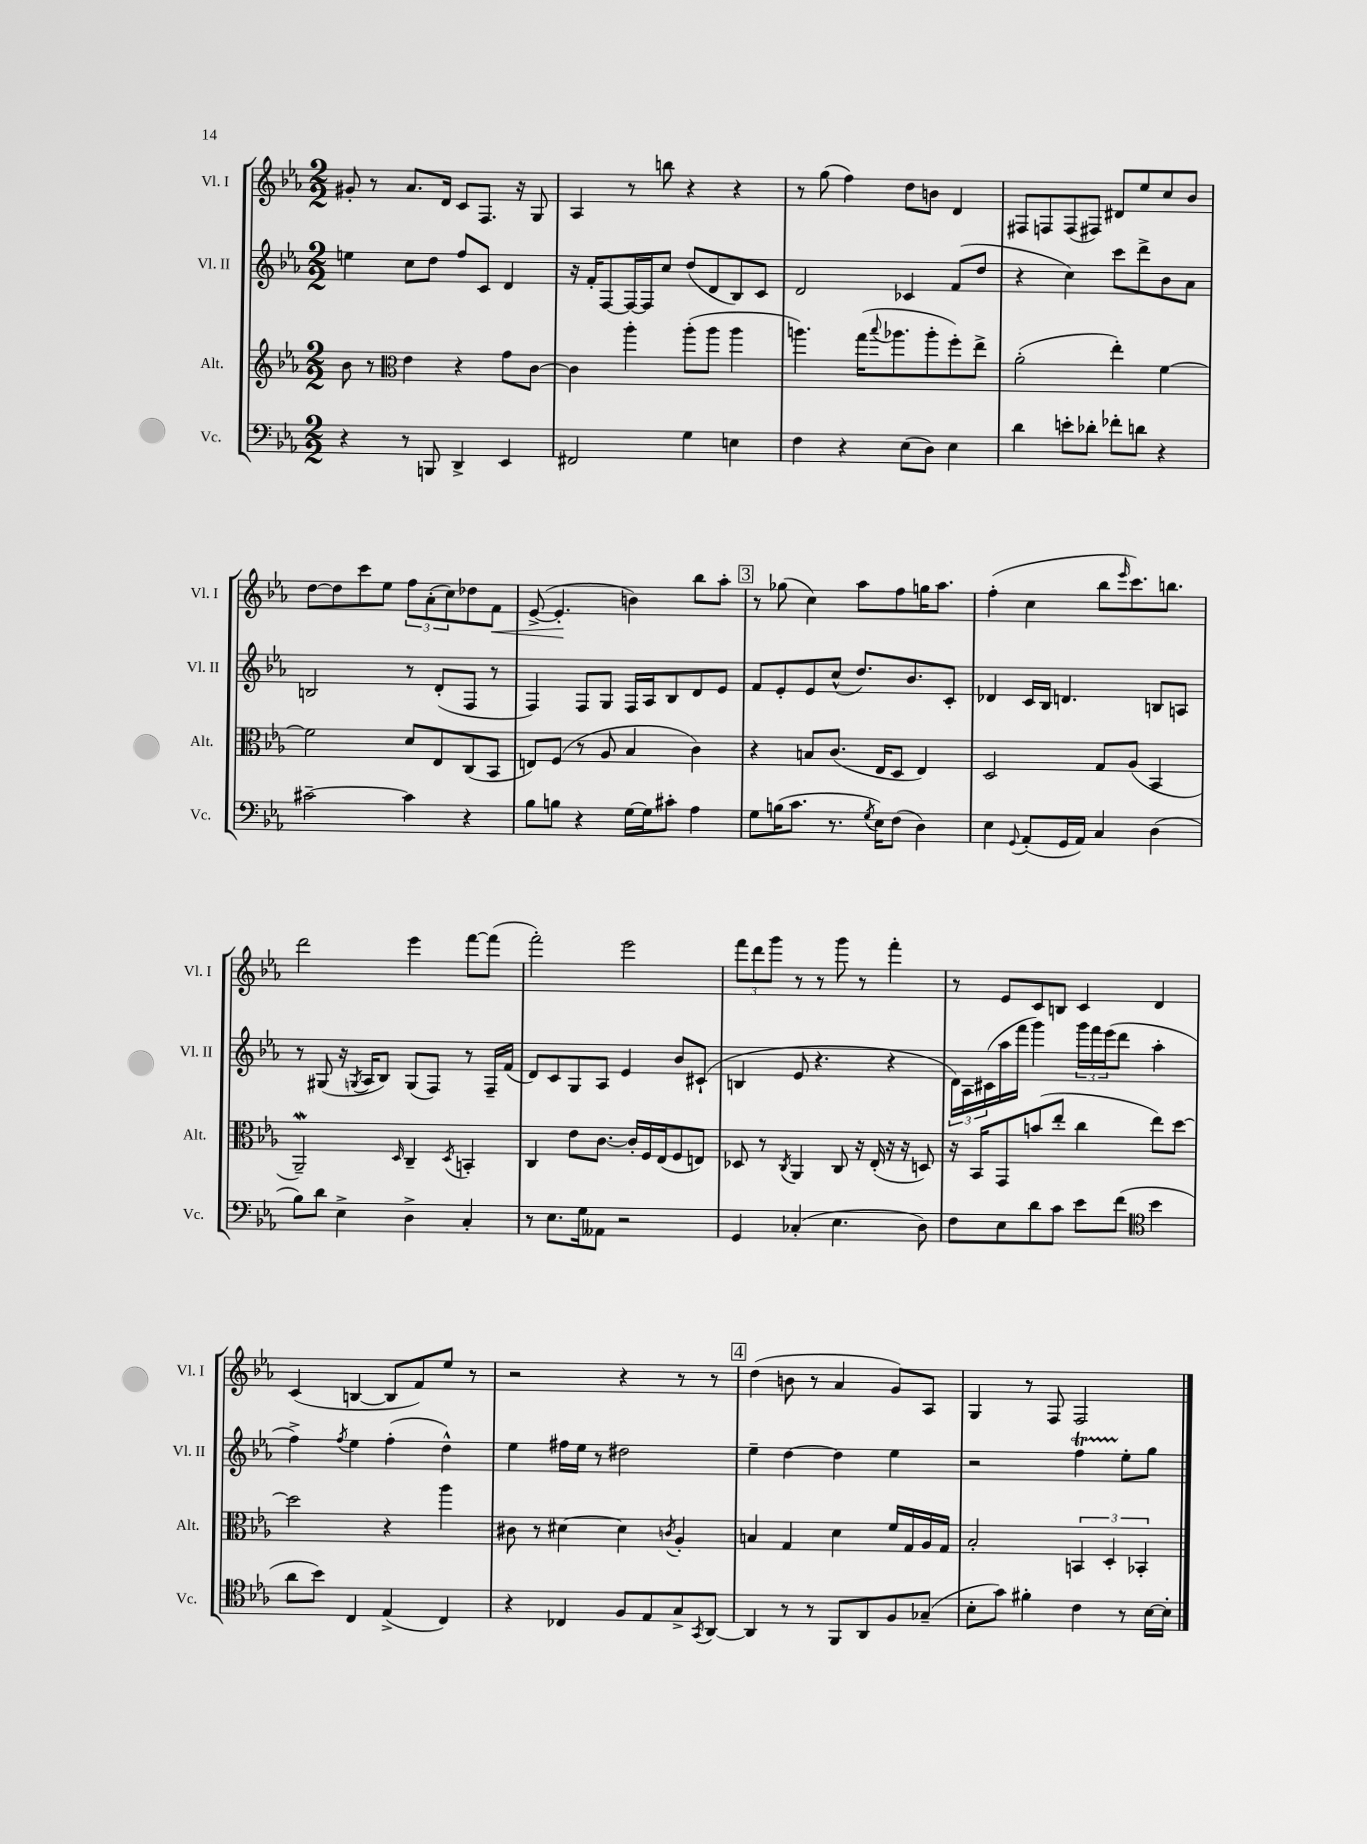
<<
\new StaffGroup <<
\new Staff = "s0" \with { instrumentName = "Vl. I" shortInstrumentName = "Vl. I" } {
    \clef treble \key ees \major \numericTimeSignature \time 2/2
    gis'8-. r8 aes'8. d'16 c'8 f8. r16 g8 |
    aes4 r8 b''8 r4 r4 |
    r8 g''8( f''4) d''8 b'8 d'4 |
    fis8 f8 f8( fis8) dis'8 ees''8 c''8 bes'8 |
    d''8~ d''8 c'''8 ees''8 \tuplet 3/2 { f''8 aes'8-.( c''8) } des''8 f'8\< |
    ees'8~->( ees'4.-.\! b'4) bes''8 aes''8-. |
    \mark \markup { \box "3" } r8 ges''8( c''4) aes''8 f''8 g''16 aes''8. |
    f''4-.( c''4 bes''8 \grace { ees'''16 } c'''8.) b''8. |
    d'''2 ees'''4 f'''8~ f'''8( |
    f'''2-.) ees'''2 |
    \tuplet 3/2 { f'''8 d'''8 g'''8 } r8 r8 g'''8 r8 f'''4-. |
    r8 ees'8 c'8 b8 c'4 d'4 |
    c'4( b4~ b8 f'8) ees''8 r8 |
    r2 r4 r8 r8 |
    \mark \markup { \box "4" } d''4( b'8 r8 aes'4 g'8) aes8 |
    g4 r8 f8 f2 \bar "|." |
}
\new Staff = "s1" \with { instrumentName = "Vl. II" shortInstrumentName = "Vl. II" } {
    \clef treble \key ees \major \numericTimeSignature \time 2/2
    e''4 c''8 d''8 f''8 c'8 d'4 |
    r16 f'16-. f8~ f16~ f16 c''8 d''8( d'8 bes8) c'8 |
    d'2 ces'4 f'8( d''8 |
    r4 c''4) c'''8 d'''8-> bes'8 aes'8 |
    b2 r8 d'8-.( f8 r8 |
    f4) f8 g8 f16 aes16 bes8 d'8 ees'8 |
    \mark \markup { \box "3" } f'8 ees'8-. ees'8 c''8-^( d''8.) bes'8. c'8-. |
    des'4 c'16 bes16 d'4. b8 a8 |
    r8 gis8( r16 \acciaccatura { g8 } aes16 bes8) g8( f8) r8 f16-- f'16( |
    d'8) c'8 g8 aes8 ees'4 bes'8 cis'8-!( |
    b4 ees'8 r4. r4 |
    \tuplet 3/2 { d'16) aes16 cis'16( } aes''16 f'''16 g'''4) \tuplet 3/2 { g'''16 f'''16 ees'''16( } d'''8 aes''4-. |
    f''4->) \acciaccatura { f''8 } ees''4 f''4-.( d''4-^) |
    ees''4 fis''16 ees''16 r8 dis''2 |
    \mark \markup { \box "4" } ees''4-- d''4~ d''4 ees''4 |
    r2 f''4\startTrillSpan ees''8-.\stopTrillSpan g''8 \bar "|." |
}
\new Staff = "s2" \with { instrumentName = "Alt." shortInstrumentName = "Alt." } {
    \clef treble \key ees \major \numericTimeSignature \time 2/2
    bes'8 r8 \clef alto ees'4 r4 g'8 c'8~ |
    c'4 aes''4-. aes''8-.( aes''8 aes''4 |
    a''4.) g''16( \appoggiatura { bes''8 } aes''8. aes''8-. f''8-.) ees''8-> |
    aes'2-.( ees''4-.) f'4~ |
    f'2 d'8 ees8 c8( bes,8 |
    e8) f8( r8 aes8 bes4 c'4) |
    \mark \markup { \box "3" } r4 b8 c'8.( ees16 d8 ees4) |
    d2 g8 aes8( bes,4 |
    aes,2--\mordent) \grace { d16 } c4-- \acciaccatura { d8 } b,4-. |
    c4 ees'8 c'8.~ c'16-. f16 ees16( f8 e8) |
    des8 r8 \acciaccatura { c8 } aes,4 c8 r16 ees16-.( r16 r16 d8) |
    r16 bes,16 g,8 b'8( ees''8-. c''4 ees''8) d''8~ |
    d''2 r4 aes''4 |
    cis'8 r8 dis'4~ dis'4 \acciaccatura { c'8 } aes4-. |
    \mark \markup { \box "4" } b4 g4 d'4 f'16 g16 aes16 g16 |
    bes2-. \tuplet 3/2 { b,4 d4-. bes,4-. } \bar "|." |
}
\new Staff = "s3" \with { instrumentName = "Vc." shortInstrumentName = "Vc." } {
    \clef bass \key ees \major \numericTimeSignature \time 2/2
    r4 r8 b,,8 d,4-> ees,4 |
    fis,2 g4 e4 |
    f4 r4 ees8( d8) ees4 |
    d'4 e'8-. des'8-. fes'8-. d'8 r4 |
    cis'2~-- cis'4 r4 |
    bes8 b8 r4 g16~ g16 cis'8-. aes4 |
    \mark \markup { \box "3" } g8 b16( c'8. r8. \acciaccatura { g8 } ees16) f8( d4) |
    ees4 \appoggiatura { g,8 } aes,8-.( g,16 aes,16) c4 d4( |
    bes8) d'8 ees4-> d4-> c4-. |
    r8 ees8. g16 aeses,8 r2 |
    g,4 ces4-.( ees4. d8) |
    f8 ees8 d'8 c'8 ees'8 f'8( \clef tenor bes'4 |
    aes'8 bes'8) c4 ees4->( c4) |
    r4 ces4 f8 ees8 g8-> \acciaccatura { g,8 } aes,8~ |
    \mark \markup { \box "4" } aes,4 r8 r8 f,8 aes,8 f8 ges8--( |
    bes8-. g'8) fis'4-. c'4 r8 bes16~ bes16-. \bar "|." |
}
>>
>>
\layout { \context { \Score \remove "Bar_number_engraver" } }
